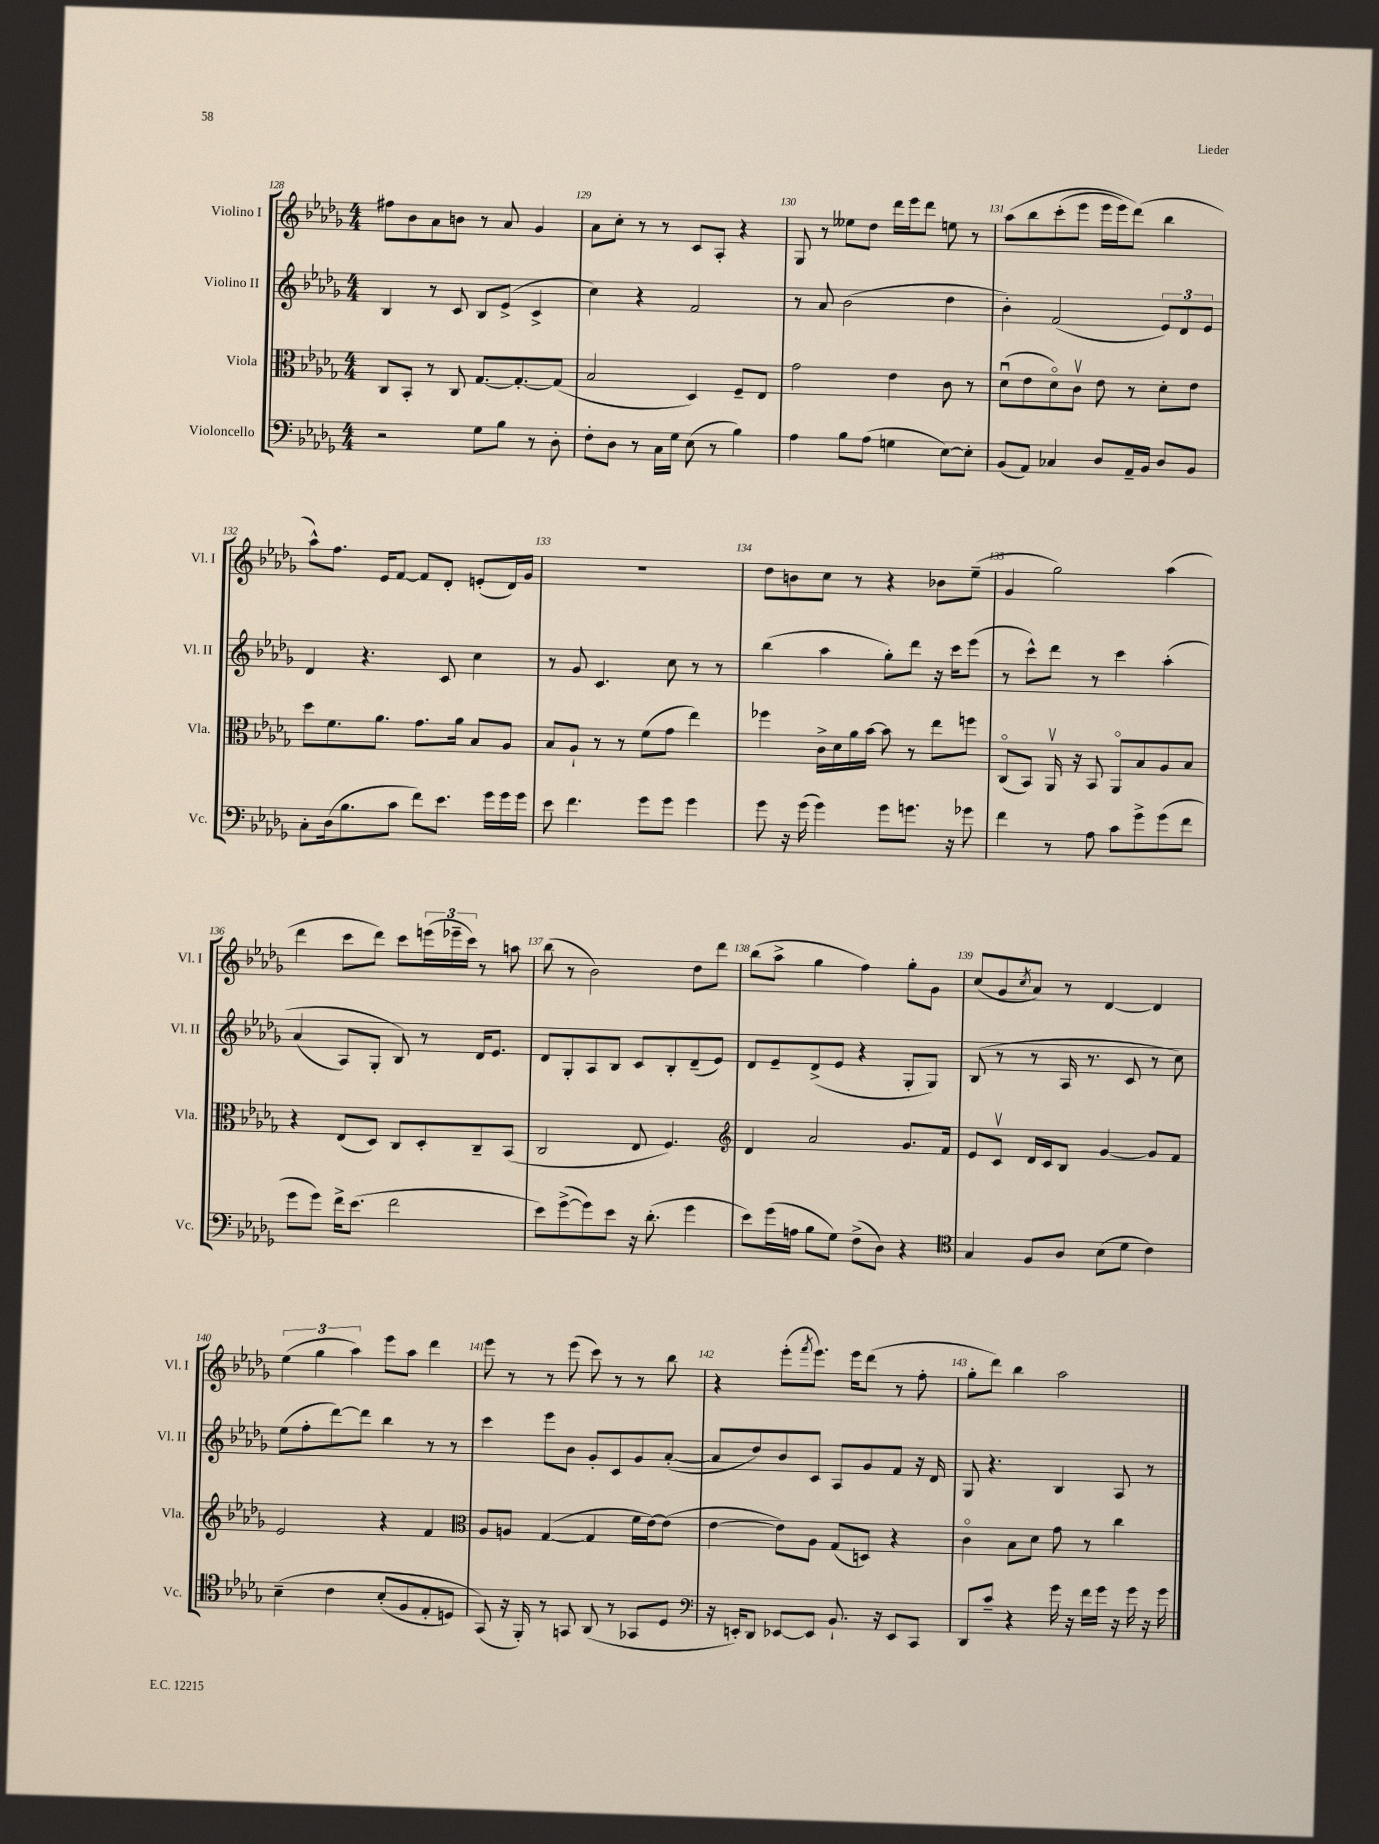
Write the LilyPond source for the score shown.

<<
\new StaffGroup <<
\new Staff = "s0" \with { instrumentName = "Violino I" shortInstrumentName = "Vl. I" } {
    \clef treble \key des \major \numericTimeSignature \time 4/4
    fis''8 bes'8 aes'8 b'8 r8 aes'8 ges'4 |
    aes'8 c''8-. r8 r8 c'8 aes8-. r4 |
    ges8 r8 eeses''8 des''8 des'''16 ees'''16 des'''8 e''8 r8 |
    aes''8\( bes''8 c'''8-.( ees'''8 ees'''16 ees'''16) des'''8(\) bes''4 |
    aes''8-^) f''8. ees'16 f'8~ f'8 des'8-. e'8-.( des'16) ges'16 |
    R1 |
    des''8 b'8 c''8 r8 r4 bes'8 ees''8--( |
    ges'4 ges''2) aes''4( |
    des'''4 c'''8 des'''8) c'''8 \tuplet 3/2 { e'''16( ees'''16-- c'''16) } r8 a''8 |
    bes''8( r8 bes'2) des''8 des'''8 |
    bes''8( aes''8-> ges''4 f''4) ges''8-. ges'8 |
    c''8( ges'8 \acciaccatura { c''8 } aes'8) r8 des'4~ des'4 |
    \tuplet 3/2 { ees''4( ges''4 aes''4) } ees'''8 aes''8 des'''4 |
    ees'''8 r8 r8 ees'''8( c'''8) r8 r8 bes''8 |
    r4 ees'''8-.( \acciaccatura { f'''8 } ees'''8.) ees'''16 des'''8( r8 f''8-. |
    ges''8-. des'''8) bes''4 aes''2 \bar "|." |
}
\new Staff = "s1" \with { instrumentName = "Violino II" shortInstrumentName = "Vl. II" } {
    \clef treble \key des \major \numericTimeSignature \time 4/4
    bes4 r8 c'8 bes8 ees'8->( c'4-> |
    c''4) r4 f'2 |
    r8 aes'8 bes'2( des''4 |
    bes'4-.) f'2( \tuplet 3/2 { ees'8) des'8 ees'8 } |
    des'4 r4. c'8 c''4 |
    r8 ges'8 c'4. c''8 r8 r8 |
    bes''4( aes''4 ges''8-.) des'''8 r16 c'''16 ees'''8( |
    r8 c'''8-^) des'''8 r8 c'''4 aes''4-.\( |
    aes'4( aes8) ges8-. bes8\) r8 des'16 ees'8. |
    des'8 ges8-. aes8 bes8 c'8 bes8-. des'8--( ees'8) |
    des'8 ees'8-- des'8->( ees'8 r4 ges8-. ges8) |
    bes8( r8 r8 aes16 r8. c'8 r8 c''8) |
    ees''8( f''8-. des'''8~) des'''8 bes''4 r8 r8 |
    c'''4 ees'''8 bes'8 ges'8-. c'8 ges'8 aes'8~-.( |
    aes'8 des''8) bes'8 c'8 aes8 ges'8 f'8 r16 des'16 |
    ges8 r4. bes4 aes8 r8 \bar "|." |
}
\new Staff = "s2" \with { instrumentName = "Viola" shortInstrumentName = "Vla." } {
    \clef alto \key des \major \numericTimeSignature \time 4/4
    c8 bes,8-. r8 c8 ges8.~ ges8.~-. ges8( |
    bes2 des4) f8-- ees8 |
    ges'2 ees'4 c'8 r8 |
    des'8\downbow( ees'8 des'8\flageolet) c'8\upbow ees'8 r8 des'8-. ees'8 |
    des''8 f'8. aes'8. ges'8. aes'16 bes8 aes8 |
    bes8 aes8-! r8 r8 f'8( ges'8 ees''4) |
    fes''4 c'16-> des'16 aes'16 bes'16~ bes'8 r8 ees''8 f''8 |
    c8\flageolet( bes,8) aes,16\upbow r16 bes,8 aes,8\flageolet bes8 aes8 bes8 |
    r4 ees8( des8) c8 des8-. c8-- bes,8( |
    c2 ees8 f4.) |
    \clef treble des'4 aes'2 ges'8. f'16 |
    ees'8 c'8\upbow des'16 c'16 bes8 ges'4~ ges'8 f'8 |
    ees'2 r4 f'4 |
    \clef alto aes8 a8 ges4~( ges4 f'16 ees'16~) ees'8( |
    ees'4~ ees'8) aes8 ges8( d8) r4 |
    c'4\flageolet bes8 des'8 ges'8 r8 c''4 \bar "|." |
}
\new Staff = "s3" \with { instrumentName = "Violoncello" shortInstrumentName = "Vc." } {
    \clef bass \key des \major \numericTimeSignature \time 4/4
    r2 ges8 bes8 r8 des8-. |
    f8-. des8 r8 c16 ges16 ees8( r8 bes4) |
    aes4 bes8 aes8( g4 ees8~) ees8-. |
    bes,8( aes,8) ces4 des8 aes,16-- bes,16 des8 bes,8 |
    c8-. des16( bes8. c'8 f'8) ees'8. ges'16 ges'16 ges'16 |
    ees'8 f'4. ges'8 ges'8 ges'4 |
    ges'8 r16 ges'16( ges'4) ges'8 g'8. r16 ges'8 |
    f'4 r8 aes8 c'8 ges'8-> ges'8( f'8 |
    ges'8 ges'8) f'16-> ees'8.( f'2 |
    ees'8) ges'8~->( ges'8) ees'8 r16 des'8.-.( ges'4 |
    ees'8) ges'16( a16 bes8 ges8) f8->( des8) r4 |
    \clef tenor ges4 f8 aes8 bes8( des'8 c'4) |
    bes4--\( c'4 bes8-.( f8 ees8-. d8) |
    ges,8(\) r16 f,16-.) r8 g,8 aes,8( r8 ges,8 des8 |
    \clef bass r16 e,16-.) des,8 ees,8~ ees,8 bes,8.-! r16 ees,8 c,8 |
    des,8 c'8-- r4 ges'16 r16 f'16 ges'16 r16 ges'16 r16 ges'16 \bar "|." |
}
>>
>>
\layout { \context { \Score currentBarNumber = #128 \override BarNumber.break-visibility = ##(#f #t #t) barNumberVisibility = #all-bar-numbers-visible } }
